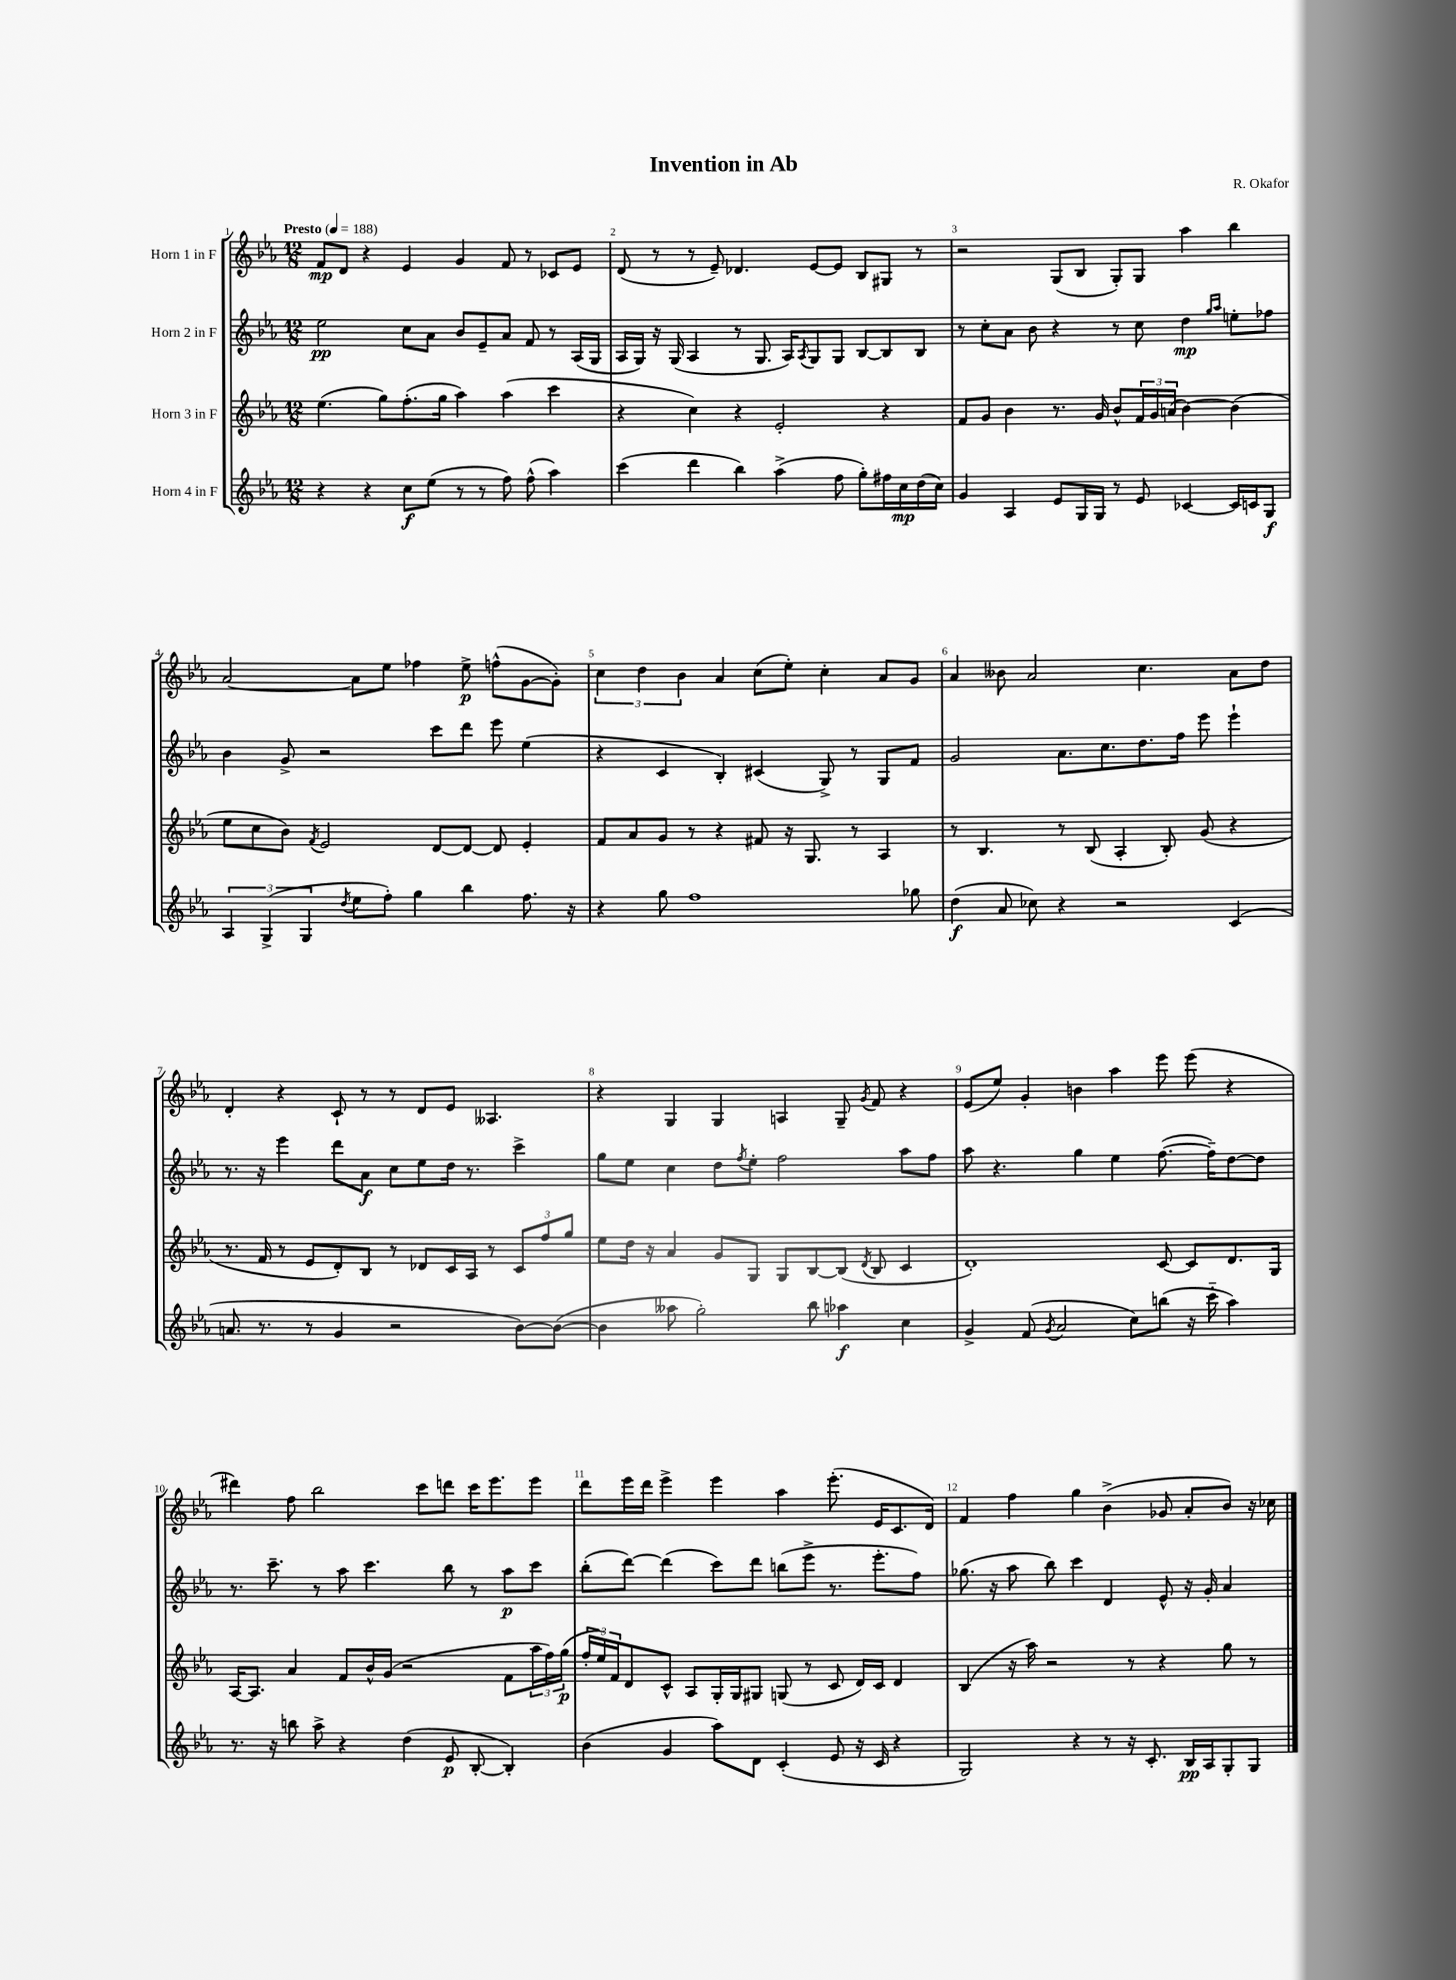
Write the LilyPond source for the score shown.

\header { title = "Invention in Ab" composer = "R. Okafor" }
<<
\new StaffGroup <<
\new Staff = "s0" \with { instrumentName = "Horn 1 in F" } {
    \clef treble \key ees \major \numericTimeSignature \time 12/8 \tempo "Presto" 4 = 188
    f'8\mp d'8 r4 ees'4 g'4 f'8 r8 ces'8 ees'8 |
    d'8( r8 r8 ees'8--) des'4. ees'8~ ees'8 bes8 gis8 r8 |
    r2 g8( bes8 g8-.) g8 aes''4 bes''4 |
    aes'2~ aes'8 ees''8 fes''4 ees''8->\p f''8-^( g'8~ g'8-.) |
    \tuplet 3/2 { c''4 d''4 bes'4 } aes'4 c''8( ees''8-.) c''4-. aes'8 g'8 |
    aes'4 beses'8 aes'2 c''4. aes'8 d''8 |
    d'4-. r4 c'8-! r8 r8 d'8 ees'8 aeses4. |
    r4 g4 g4 a4 g8-- \acciaccatura { g'8 } f'8 r4 |
    ees'8( ees''8) g'4-. b'4 aes''4 ees'''8 ees'''8( r4 |
    dis'''4) f''8 bes''2 c'''8 d'''8 c'''16 ees'''8. ees'''8 |
    d'''8 ees'''16 d'''16 ees'''4-> ees'''4 aes''4 ees'''8.-.( ees'16 c'8. d'16) |
    f'4 f''4 g''4 bes'4->( ges'8 aes'8-. bes'8) r16 ces''16 \bar "|." |
}
\new Staff = "s1" \with { instrumentName = "Horn 2 in F" } {
    \clef treble \key ees \major \numericTimeSignature \time 12/8
    ees''2\pp c''8 aes'8 bes'8 ees'8-- aes'8 f'8 r8 aes16( g16 |
    aes16 g16) r16 g16( aes4 r8 g8. aes16) \acciaccatura { aes8 } g8 g8 bes8~ bes8 bes8 |
    r8 c''8-. aes'8 bes'8 r4 r8 c''8 d''4\mp \grace { g''16 aes''16 } e''8-. fes''8 |
    bes'4 g'8-> r2 c'''8 d'''8 ees'''8 ees''4( |
    r4 c'4 bes4-.) cis'4( g8->) r8 g8 f'8 |
    g'2 aes'8. c''8. d''8. f''16 ees'''8 ees'''4-! |
    r8. r16 ees'''4 d'''8 aes'8\f c''8 ees''8 d''16 r8. c'''4-> |
    g''8 ees''8 c''4 d''8 \acciaccatura { f''8 } ees''8-. f''2 aes''8 f''8 |
    aes''8 r4. g''4 ees''4 f''8.~( f''16--) d''8~ d''8 |
    r8. c'''8.-- r8 aes''8 c'''4. bes''8 r8 aes''8\p c'''8 |
    bes''8-.( d'''8~) d'''4( c'''8) d'''8 b''8( ees'''8-> r8. ees'''8.-. f''8) |
    ges''8.( r16 aes''8 bes''8) c'''4 d'4 ees'8-^ r16 g'16-. aes'4 \bar "|." |
}
\new Staff = "s2" \with { instrumentName = "Horn 3 in F" } {
    \clef treble \key ees \major \numericTimeSignature \time 12/8
    ees''4.( g''8) f''8.-.( g''16 aes''4) aes''4( c'''4 |
    r4 c''4) r4 ees'2-. r4 |
    f'8 g'8 bes'4 r8. g'16 bes'8-^ \tuplet 3/2 { f'16 g'16 a'16( } bes'4~) bes'4( |
    ees''8 c''8 bes'8) \acciaccatura { f'8 } ees'2 d'8~ d'8~ d'8 ees'4-. |
    f'8 aes'8 g'8 r8 r4 fis'8 r16 g8. r8 aes4 |
    r8 bes4. r8 bes8( aes4-. bes8-.) g'8( r4 |
    r8. f'16 r8 ees'8 d'8-.) bes8 r8 des'8 c'16 aes16 r8 \tuplet 3/2 { c'8 f''8 g''8 } |
    ees''8 d''16 r16 aes'4 g'8 g8 g8 bes8~ bes8( \acciaccatura { d'8 } bes8 c'4 |
    d'1-.) c'8~ c'8 d'8. g16 |
    aes16~ aes8. aes'4 f'8 bes'16-^ g'16( r2 f'8 \tuplet 3/2 { aes''16 f''16) g''16\p( } |
    \tuplet 3/2 { f''16-. ees''16) f'16 } d'8 c'8-^ aes8 g16-. g16 gis8 g8( r8 c'8 d'16) c'16 d'4 |
    bes4( r16 aes''16) r2 r8 r4 g''8 r8 \bar "|." |
}
\new Staff = "s3" \with { instrumentName = "Horn 4 in F" } {
    \clef treble \key ees \major \numericTimeSignature \time 12/8
    r4 r4 c''8\f ees''8( r8 r8 f''8) f''8-^( aes''4) |
    c'''4( d'''4 bes''4) aes''4->( f''8 g''8-.) fis''16 c''16\mp d''16( c''16) |
    g'4 aes4 ees'8 g16 g16 r8 ees'8 ces'4~ ces'16 c'16 g8\f |
    \tuplet 3/2 { aes4 g4->( g4 } \acciaccatura { d''8 } ees''8 f''8-.) g''4 bes''4 f''8. r16 |
    r4 g''8 f''1 ges''8 |
    d''4\f( aes'8 ces''8) r4 r2 c'4( |
    a'8. r8. r8 g'4 r2 bes'8~) bes'8~( |
    bes'4 aeses''8 g''2-.) bes''8 aes''4\f c''4 |
    g'4-> f'8( \acciaccatura { g'8 } aes'2 c''8) b''8( r16 c'''16-_ aes''4) |
    r8. r16 b''8 aes''8-> r4 d''4( ees'8\p bes8~-. bes4-.) |
    bes'4( g'4 aes''8) d'8 c'4-.( ees'8 r16 c'16 r4 |
    g2) r4 r8 r16 c'8.-. bes16\pp aes16 g8-. g8 \bar "|." |
}
>>
>>
\layout { \context { \Score \override BarNumber.break-visibility = ##(#f #t #t) barNumberVisibility = #all-bar-numbers-visible } }
